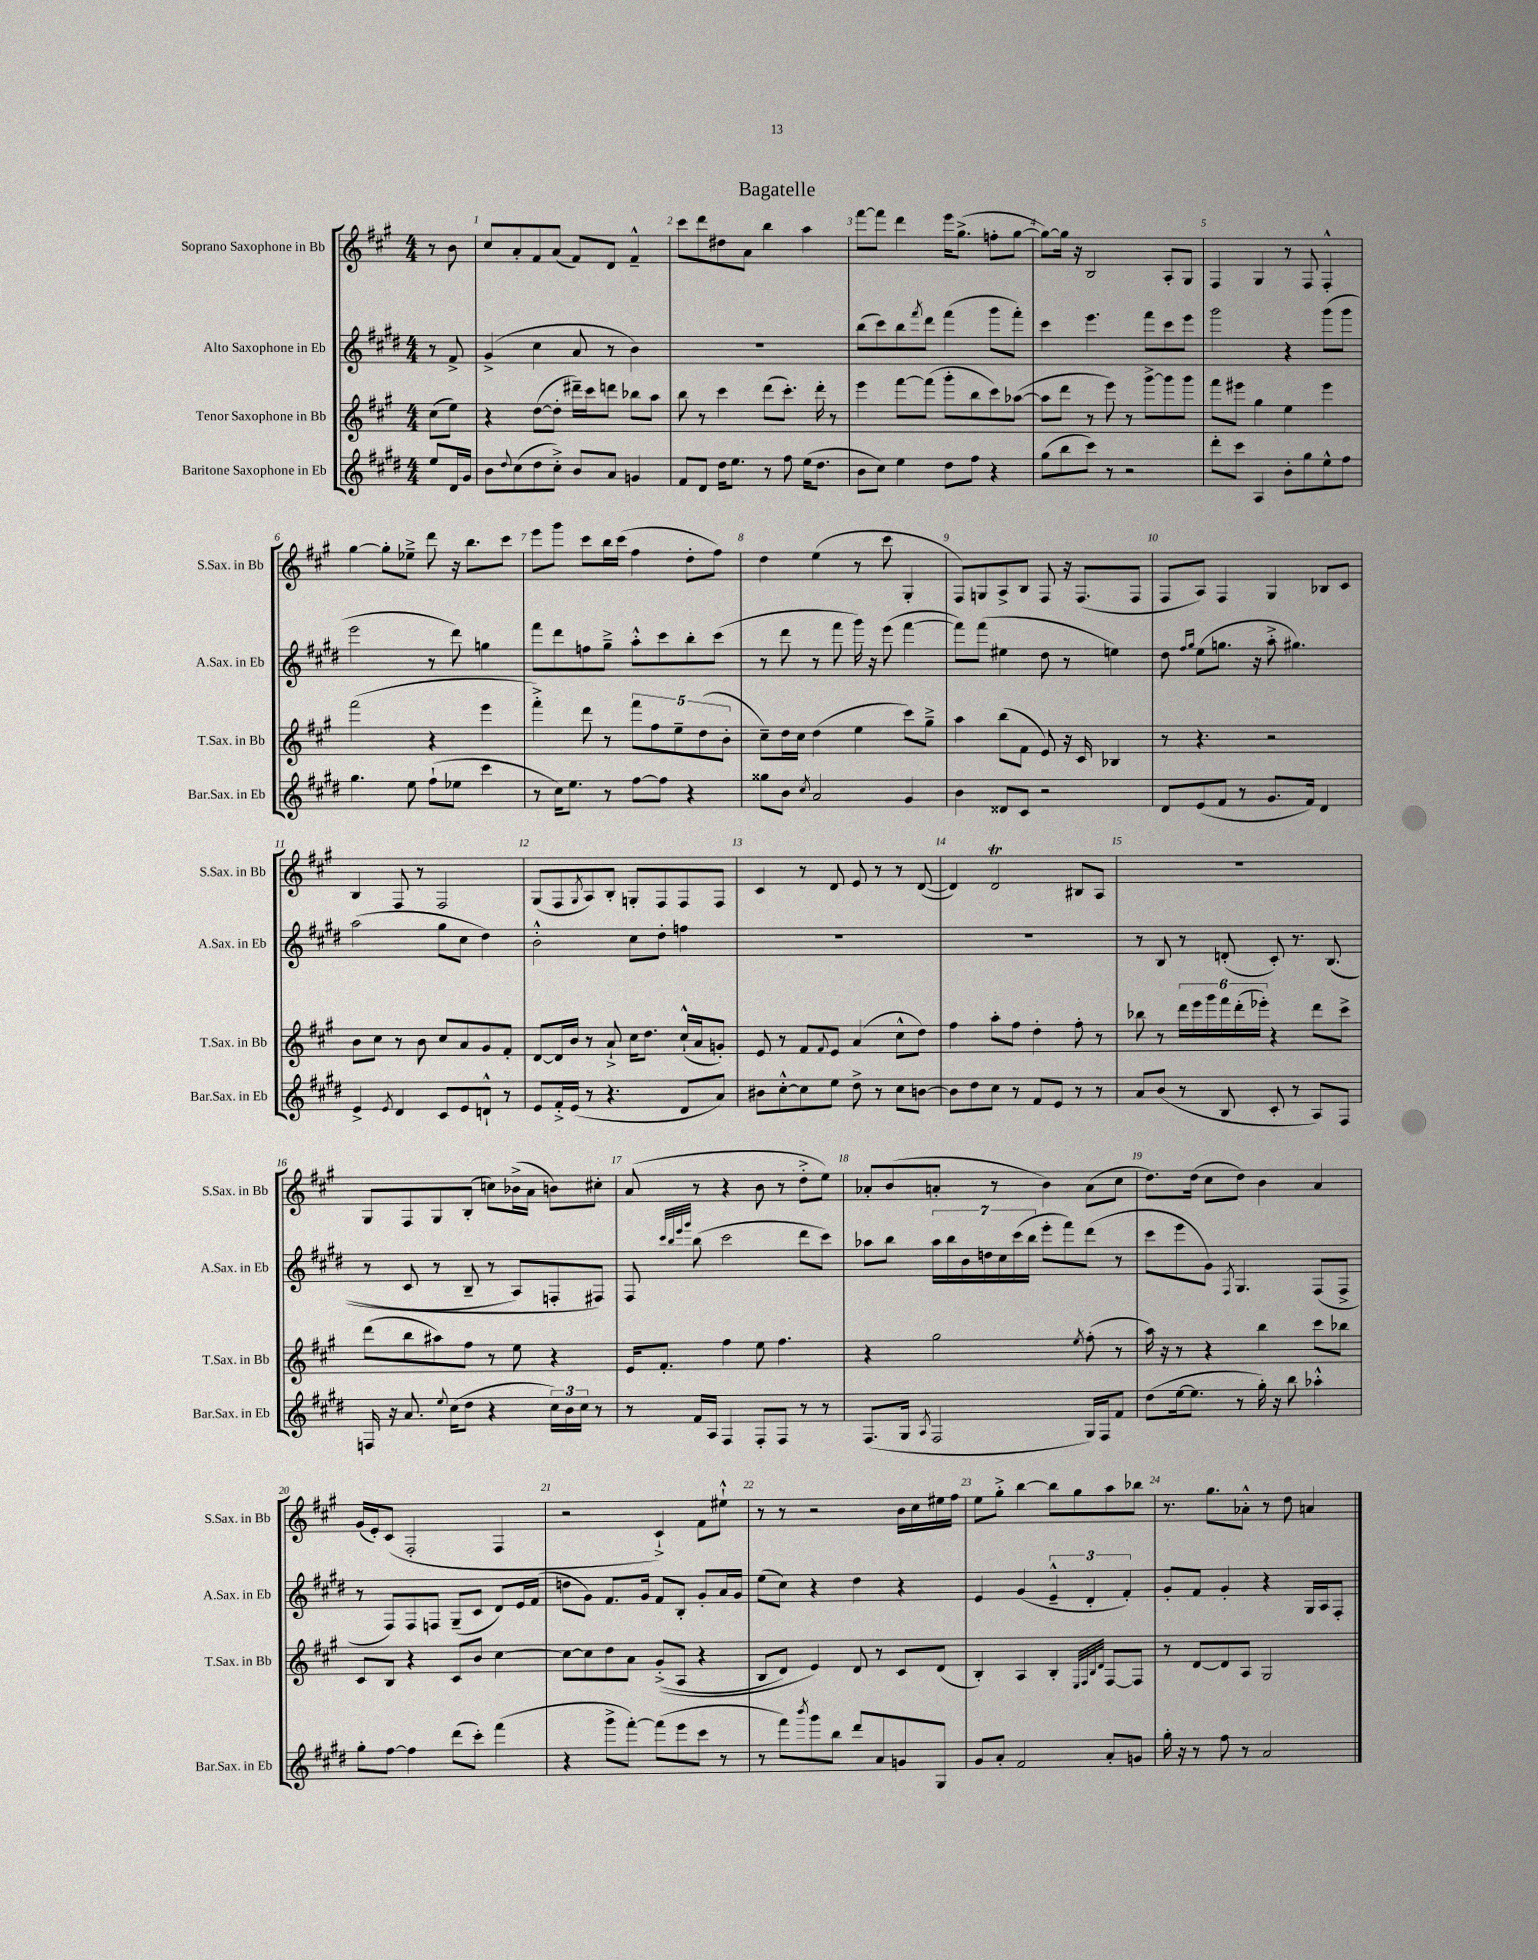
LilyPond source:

\header { title = "Bagatelle" }
<<
\new StaffGroup <<
\new Staff = "s0" \with { instrumentName = "Soprano Saxophone in Bb" shortInstrumentName = "S.Sax. in Bb" } {
    \clef treble \key a \major \numericTimeSignature \time 4/4 \partial 4
    r8 b'8 |
    cis''8 a'8-. fis'8 a'8( fis'8) d'8 fis'4---^ |
    cis'''8 d'''8 dis''8 a'8 b''4 a''4 |
    fis'''8~ fis'''8 d'''4 e'''16 gis''8.->( f''8-. gis''8~ |
    gis''8~) gis''16 r16 b2 a8-. gis8 |
    fis4 gis4 r8 fis8 fis4-.-^ |
    gis''4~ gis''8-. ees''8---> d'''8 r16 b''8. cis'''8 |
    e'''8 gis'''8 cis'''8 b''16 cis'''16( fis''4 d''8-. fis''8) |
    d''4 e''4( r8 cis'''8 gis4-. |
    fis8) g8 a8-> b8 fis8 r16 fis8.( fis8 |
    fis8 a8) fis4 gis4 bes8 cis'8 |
    b4 fis8 r8 fis2 |
    gis8( fis8 \acciaccatura { gis8 } a8) b8-. g8-. fis8 fis8 fis8 |
    cis'4 r8 d'8 e'8 r8 r8 d'8~( |
    d'4) d'2\trill bis8 a8 |
    R1 |
    gis8 fis8 gis8 b8-.( c''8) bes'16->( a'16 b'8) cis''8-. |
    a'8( r8 r4 b'8 r8 d''8-.-> e''8) |
    aes'8-. b'8( a'8-. r8 b'4) a'8( cis''8 |
    d''8.) d''16( cis''8 d''8) b'4 a'4 |
    gis'16( e'16-.) cis'8( fis2-. fis4 |
    r2 cis'4-!->) fis'8 eis''8-!-^ |
    r8 r8 r2 b'16 cis''16 eis''16 fis''16 |
    e''8 gis''8-.-> b''4~ b''8 gis''8 a''8 bes''8 |
    r8. gis''8. aes'8-.-^ r8 d''8 a'4 \bar "|." |
}
\new Staff = "s1" \with { instrumentName = "Alto Saxophone in Eb" shortInstrumentName = "A.Sax. in Eb" } {
    \clef treble \key e \major \numericTimeSignature \time 4/4 \partial 4
    r8 fis'8-> |
    gis'4->( cis''4 a'8 r8 b'4) |
    R1 |
    b''8( cis'''8) b''8 \acciaccatura { fis'''8 } dis'''8 fis'''4( gis'''8 fis'''8-.) |
    cis'''4 e'''4. fis'''8 cis'''8 e'''8 |
    gis'''2 r4 gis'''8( gis'''8 |
    e'''2 r8 dis'''8) g''4 |
    fis'''8 dis'''8 f''8 gis''8---> a''8-.-^ cis'''8 b''8-. cis'''8( |
    r8 dis'''8 r8 fis'''8 gis'''16) r16 e'''8( fis'''4~ |
    fis'''8) fis'''8( eis''4 dis''8 r8 e''4) |
    dis''8 \grace { fis''16 gis''16 } e''8( g''8. r16 a''8-.-> gis''4.) |
    a''2( gis''8 cis''8 dis''4) |
    b'2-.-^ cis''8 dis''8-. f''4 |
    R1 |
    R1 |
    r8 b8 r8 d'8-.( cis'8-.) r8. b8.(\( |
    r8 cis'8 r8 b8-- r8 a8) f8-. fis8\) |
    fis8 \grace { cis'''32 b''32 e'''32 gis'''32 } b''8( cis'''2 dis'''8 cis'''8) |
    aes''8 b''8 \tuplet 7/4 { aes''16 b''16 b'16 d''16 cis''16 cis'''16( b''16 } e'''8-. fis'''8) dis'''8( r8 |
    cis'''8 e'''8 gis'8) \acciaccatura { fis8 } gis4. fis8( fis8-> |
    r8 fis8) fis8 f8 gis8--( cis'8 dis'8) e'16 fis'16( |
    d''8 gis'8) fis'8. gis'16 fis'8 b8-. gis'8-. a'16 gis'16 |
    e''8( cis''8) r4 dis''4 r4 |
    e'4 gis'4( \tuplet 3/2 { e'4---^ dis'4-. fis'4-.) } |
    gis'8-. fis'8 gis'4-. r4 gis16 a16 fis8-. \bar "|." |
}
\new Staff = "s2" \with { instrumentName = "Tenor Saxophone in Bb" shortInstrumentName = "T.Sax. in Bb" } {
    \clef treble \key a \major \numericTimeSignature \time 4/4 \partial 4
    cis''8( e''8) |
    r4 d''8~( d''8-. dis'''16--) cis'''16 d'''8 bes''8 a''8 |
    b''8 r8 cis'''4 d'''8( cis'''8.-.) d'''16-. r8 |
    e'''4 fis'''8~ fis'''8( gis'''8-. b''8 cis'''8) aes''8~( |
    aes''8 d'''8 r8 e'''8) r8 gis'''8~-> gis'''8 gis'''8 |
    fis'''8 eis'''8 gis''4 e''4 eis'''4 |
    fis'''2( r4 e'''4 |
    fis'''4-.->) d'''8 r8 \tuplet 5/4 { fis'''8 fis''8 e''8-- d''8( b'8-. } |
    cis''8--) d''16 cis''16 d''4( e''4 cis'''8) gis''8---> |
    a''4 b''8( fis'8 e'8) r16 cis'16 bes4 |
    r8 r4. r2 |
    b'8 cis''8 r8 b'8 cis''8 a'8 gis'8 fis'8-. |
    d'8~ d'16 b'16 r8 a'8-!-> cis''16 d''8. cis''16-!-^( a'16 g'8-.) |
    e'8 r8 fis'8 \appoggiatura { fis'8 } e'8 a'4( cis''8-^ d''8) |
    fis''4 a''8-. fis''8 d''4-. fis''8-. r8 |
    bes''8 r8 \tuplet 6/4 { d'''16 e'''16 gis'''16 fis'''16 d'''16-.( ees'''16-.) } r4 d'''8 cis'''8-> |
    d'''8( b''8 ais''8) fis''8 r8 e''8 r4 |
    e'16 fis'8.-. fis''4 e''8 fis''4. |
    r4 gis''2 \acciaccatura { e''8 } fis''8-.( r8 |
    a''16) r16 r8 r4 b''4 cis'''8 bes''8 |
    cis'8 b8 r4 cis'8 b'8 cis''4~ |
    cis''8~ cis''8 d''8 a'8 gis'8-.->(\( a8 r4 |
    b8 d'8) e'4\) d'8 r8 cis'8 d'8( |
    b4-.) a4 b4-. \grace { e32 fis32 b32 d'32 } fis8~ fis8 |
    r8 d'8~ d'8 a8 gis2 \bar "|." |
}
\new Staff = "s3" \with { instrumentName = "Baritone Saxophone in Eb" shortInstrumentName = "Bar.Sax. in Eb" } {
    \clef treble \key e \major \numericTimeSignature \time 4/4 \partial 4
    e''8 dis'16 gis'16 |
    b'8 \appoggiatura { dis''8 } cis''8( dis''8 cis''8-.->) b'8 a'8 g'4 |
    fis'8 dis'8 dis''16 e''8. r8 fis''8 e''16( dis''8. |
    b'8 cis''8) e''4 dis''8 fis''8 r4 |
    gis''8( b''8 cis'''8) r8 r2 |
    dis'''8-. cis'''8 a4 b'8-. gis''8 e''8-^ fis''8 |
    gis''4. e''8 fis''8-!( ees''8 cis'''4 |
    r8 cis''16) e''8. r8 fis''8~ fis''8 r4 |
    gisis''8 b'8 \acciaccatura { cis''8 } a'2 gis'4 |
    b'4 disis'8 cis'8 r2 |
    dis'8 e'8( fis'8 r8 gis'8. fis'16) dis'4 |
    e'4-> \acciaccatura { e'8 } dis'4 cis'8 e'8 d'8-!-^ r8 |
    e'8 fis'16-.-> e'16( r8 r4. dis'8 a'8) |
    bis'8 cis''8~-.-^ cis''8 e''8 dis''8-> r8 cis''8 b'8~ |
    b'8 dis''8 cis''8 r8 fis'8 e'8 r8 r8 |
    a'8 b'8( r8 b8 cis'8-. r8 a8) fis8 |
    f16 r16 a'8. \appoggiatura { e''8 } cis''16( dis''8 r4 \tuplet 3/2 { cis''16) b'16 cis''16 } r8 |
    r8 fis'16 a16 fis4 fis8-. fis8 r8 r8 |
    fis8.( gis16 \acciaccatura { a8 } fis2 gis16) fis16 fis'8 |
    dis''8( e''16~ e''8. r8 gis''16-.) r16 b''8 aes''4-.-^ |
    gis''8-. fis''8~ fis''4 dis'''8( cis'''8-.) fis'''4( |
    r4 gis'''8-> fis'''8~-.) fis'''8( e'''8 cis'''8 r8 |
    r8 fis'''8) \acciaccatura { b'''8 } gis'''8 b''8 dis'''8 a'8 g'8 gis8 |
    gis'8 a'8-. fis'2 a'8-. g'8 |
    gis''16-. r16 r8 fis''8 r8 a'2 \bar "|." |
}
>>
>>
\layout { \context { \Score \override BarNumber.break-visibility = ##(#f #t #t) barNumberVisibility = #all-bar-numbers-visible } }
